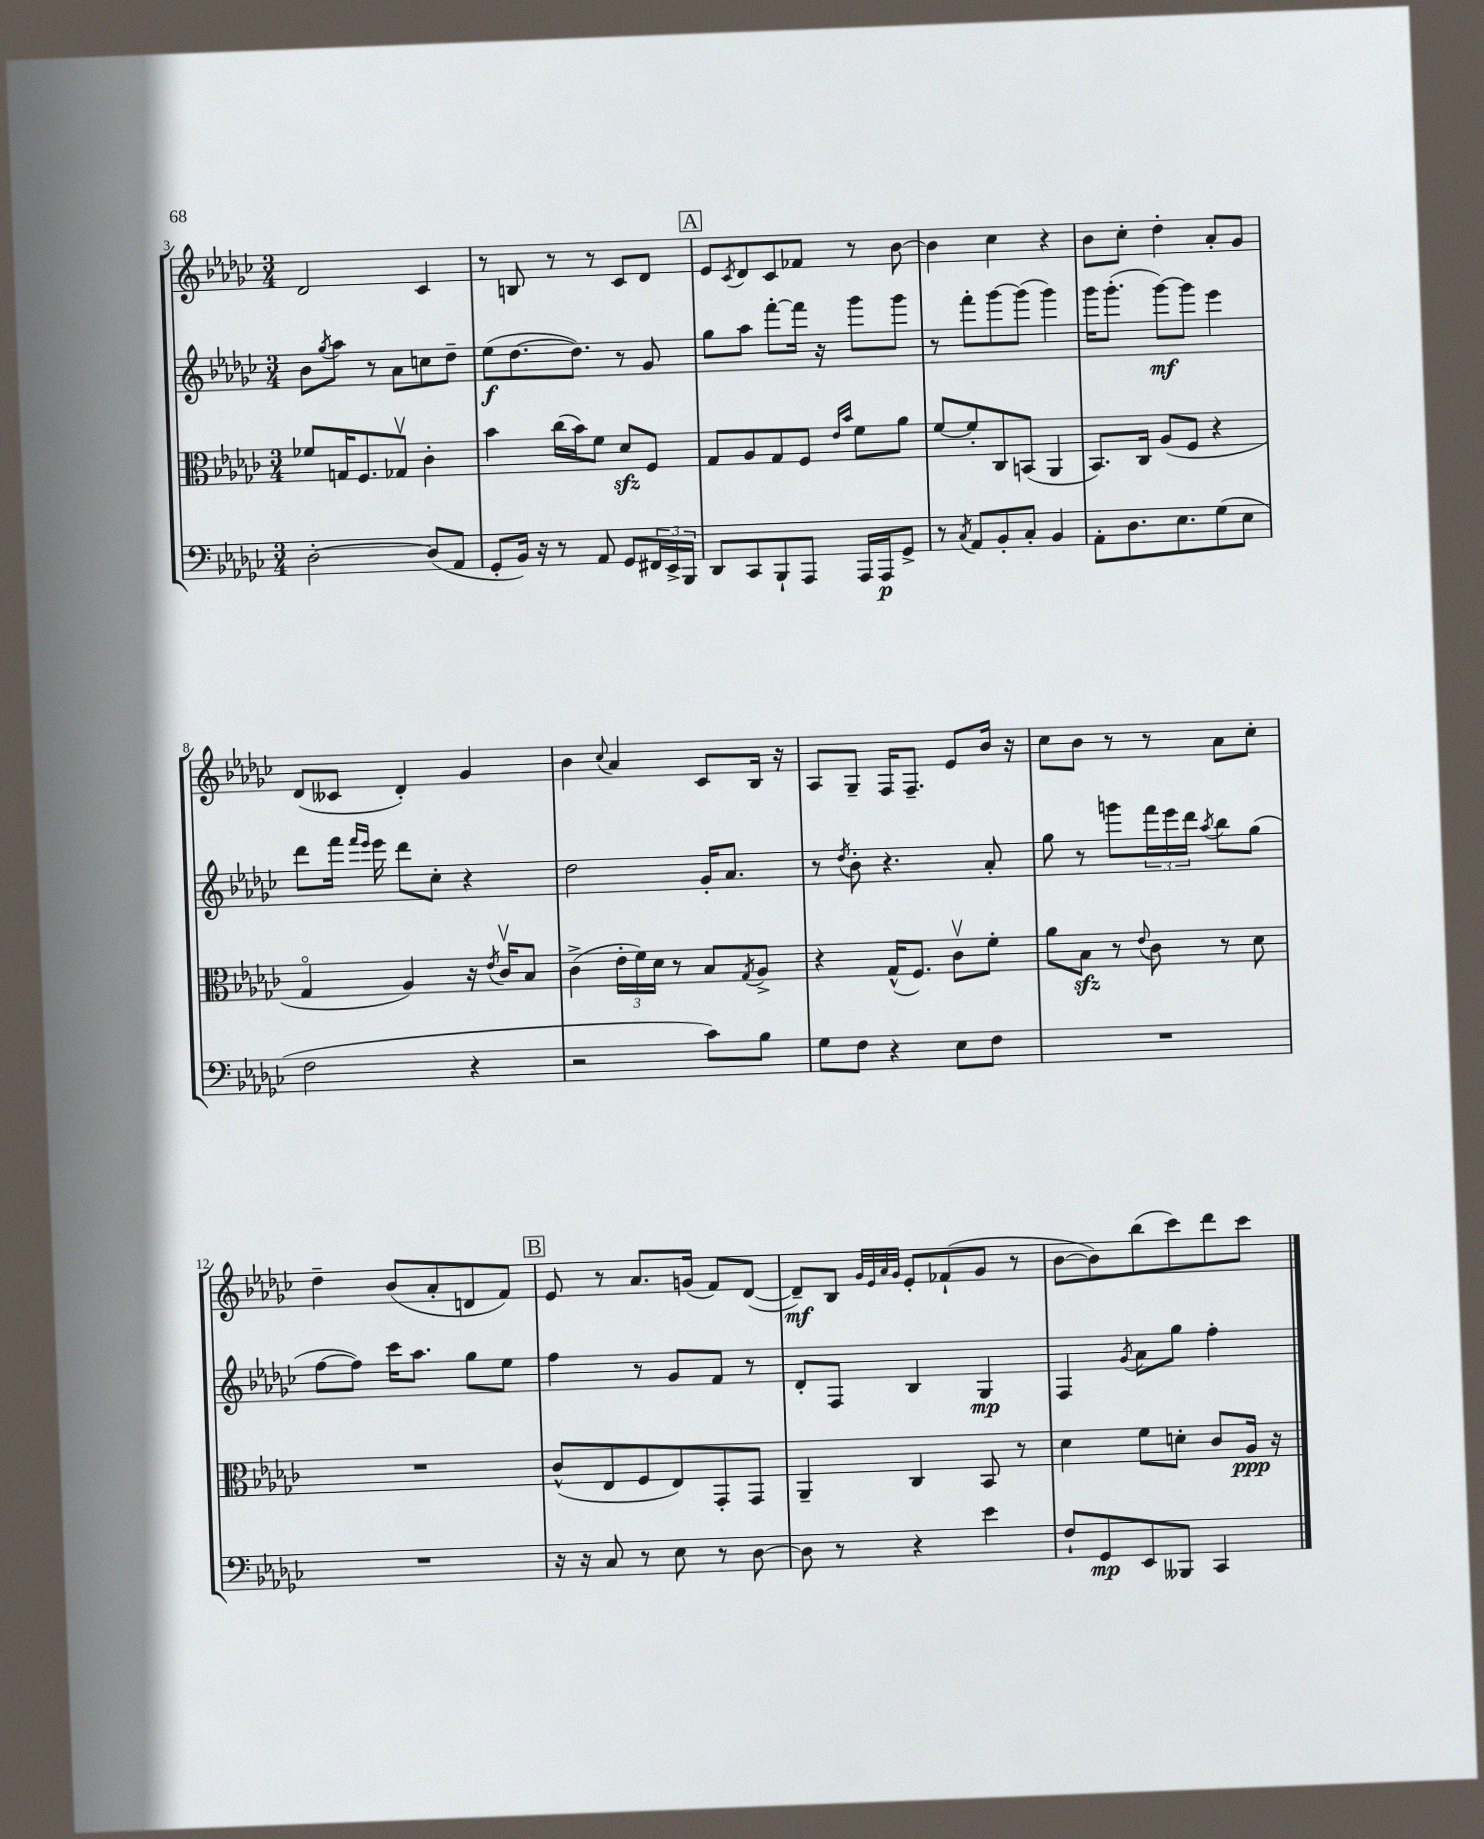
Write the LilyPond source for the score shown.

<<
\new StaffGroup <<
\new Staff = "s0" {
    \clef treble \key ges \major \numericTimeSignature \time 3/4
    des'2 ces'4 |
    r8 b8 r8 r8 ces'8 des'8 |
    \mark \markup { \box "A" } ees'8 \acciaccatura { ces'8 } des'8 ces'8 fes'8 r8 bes'8~ |
    bes'4 ces''4 r4 |
    bes'8 ces''8-. des''4-. aes'8-. ges'8 |
    des'8( ceses'8 des'4-.) ges'4 |
    bes'4 \appoggiatura { ces''8 } aes'4 ces'8 bes16 r16 |
    aes8 ges8-- f16 f8.-- ees'8 bes'16 r16 |
    ces''8 bes'8 r8 r8 aes'8 ces''8-. |
    des''4-- bes'8( aes'8-. d'8 f'8) |
    \mark \markup { \box "B" } ees'8 r8 aes'8. g'16( f'8) des'8~( |
    des'8--\mf) bes8 \grace { ges'32 ees'32 aes'32 ges'32 } ees'8-. fes'8-!( ges'8 r8 |
    bes'8~ bes'8) bes''8( ces'''8) des'''8 ces'''8 \bar "|." |
}
\new Staff = "s1" {
    \clef treble \key ges \major \numericTimeSignature \time 3/4
    bes'8 \acciaccatura { ges''8 } aes''8 r8 aes'8 c''8 des''8-- |
    ees''8\f( des''8.~ des''8.) r8 ges'8 |
    \mark \markup { \box "A" } ges''8 aes''8 f'''8~-. f'''16 r16 ges'''8 ges'''8 |
    r8 f'''8-. ges'''8~ ges'''8( ges'''4) |
    ges'''16 ges'''8.-.( ges'''8~\mf) ges'''8 ees'''4 |
    des'''8 f'''16 \grace { f'''16 ees'''16 } ees'''16 des'''8 ces''8-. r4 |
    des''2 ges'16-. aes'8. |
    r8 \acciaccatura { des''8 } bes'8-. r4. aes'8-. |
    ges''8 r8 g'''8 \tuplet 3/2 { f'''16 ees'''16 des'''16 } \acciaccatura { aes''8 } bes''8 ges''8( |
    f''8~ f''8) ces'''16 aes''8. ges''8 ees''8 |
    \mark \markup { \box "B" } f''4 r8 ges'8 f'8 r8 |
    des'8-. f8 bes4 ges4\mp |
    f4 \acciaccatura { ges'8 } aes'8 ges''8 f''4-. \bar "|." |
}
\new Staff = "s2" {
    \clef alto \key ges \major \numericTimeSignature \time 3/4
    fes'8 g16 f8. ges8\upbow ces'4-. |
    bes'4 ces''16( bes'16) f'8 des'8\sfz f8 |
    \mark \markup { \box "A" } ges8 aes8 ges8 f8 \grace { ees'16 bes'16 } f'8 aes'8 |
    f'8~ f'8-. ces8 b,8( aes,4 |
    bes,8.) ces16 aes8( f8 r4 |
    ges4\flageolet aes4) r16 \acciaccatura { ees'8 } ces'16\upbow bes8 |
    ces'4->( \tuplet 3/2 { ees'16-. f'16) des'16 } r8 bes8 \acciaccatura { ges8 } aes8-> |
    r4 ges16-^( f8.) ces'8\upbow f'8-. |
    aes'8 bes8\sfz r8 \appoggiatura { ees'8 } ces'8 r8 des'8 |
    R2. |
    \mark \markup { \box "B" } ces'8-^( ees8 f8 ees8) ges,8-. ges,8 |
    aes,4-- ces4 bes,8 r8 |
    des'4 f'8 d'8-. ces'8 aes16\ppp r16 \bar "|." |
}
\new Staff = "s3" {
    \clef bass \key ges \major \numericTimeSignature \time 3/4
    des2~-. des8( aes,8 |
    ges,8-. bes,16) r16 r8 aes,8 ges,8 \tuplet 3/2 { fis,16 ees,16-> bes,,16 } |
    \mark \markup { \box "A" } des,8 ces,8 bes,,8-! aes,,8 aes,,16 aes,,16\p ges,8-> |
    r8 \acciaccatura { ces8 } aes,8 bes,8-. ces8-. bes,4 |
    aes,8-. des8. ees8. ges8( ees8 |
    f2 r4 |
    r2 ces'8) bes8 |
    ges8 f8 r4 ees8 f8 |
    R2. |
    R2. |
    \mark \markup { \box "B" } r16 r16 ces8 r8 ees8 r8 des8~ |
    des8 r8 r4 ees'4 |
    f8-! ges,8\mp ees,8 beses,,8 ces,4 \bar "|." |
}
>>
>>
\layout { \context { \Score currentBarNumber = #3 } }
